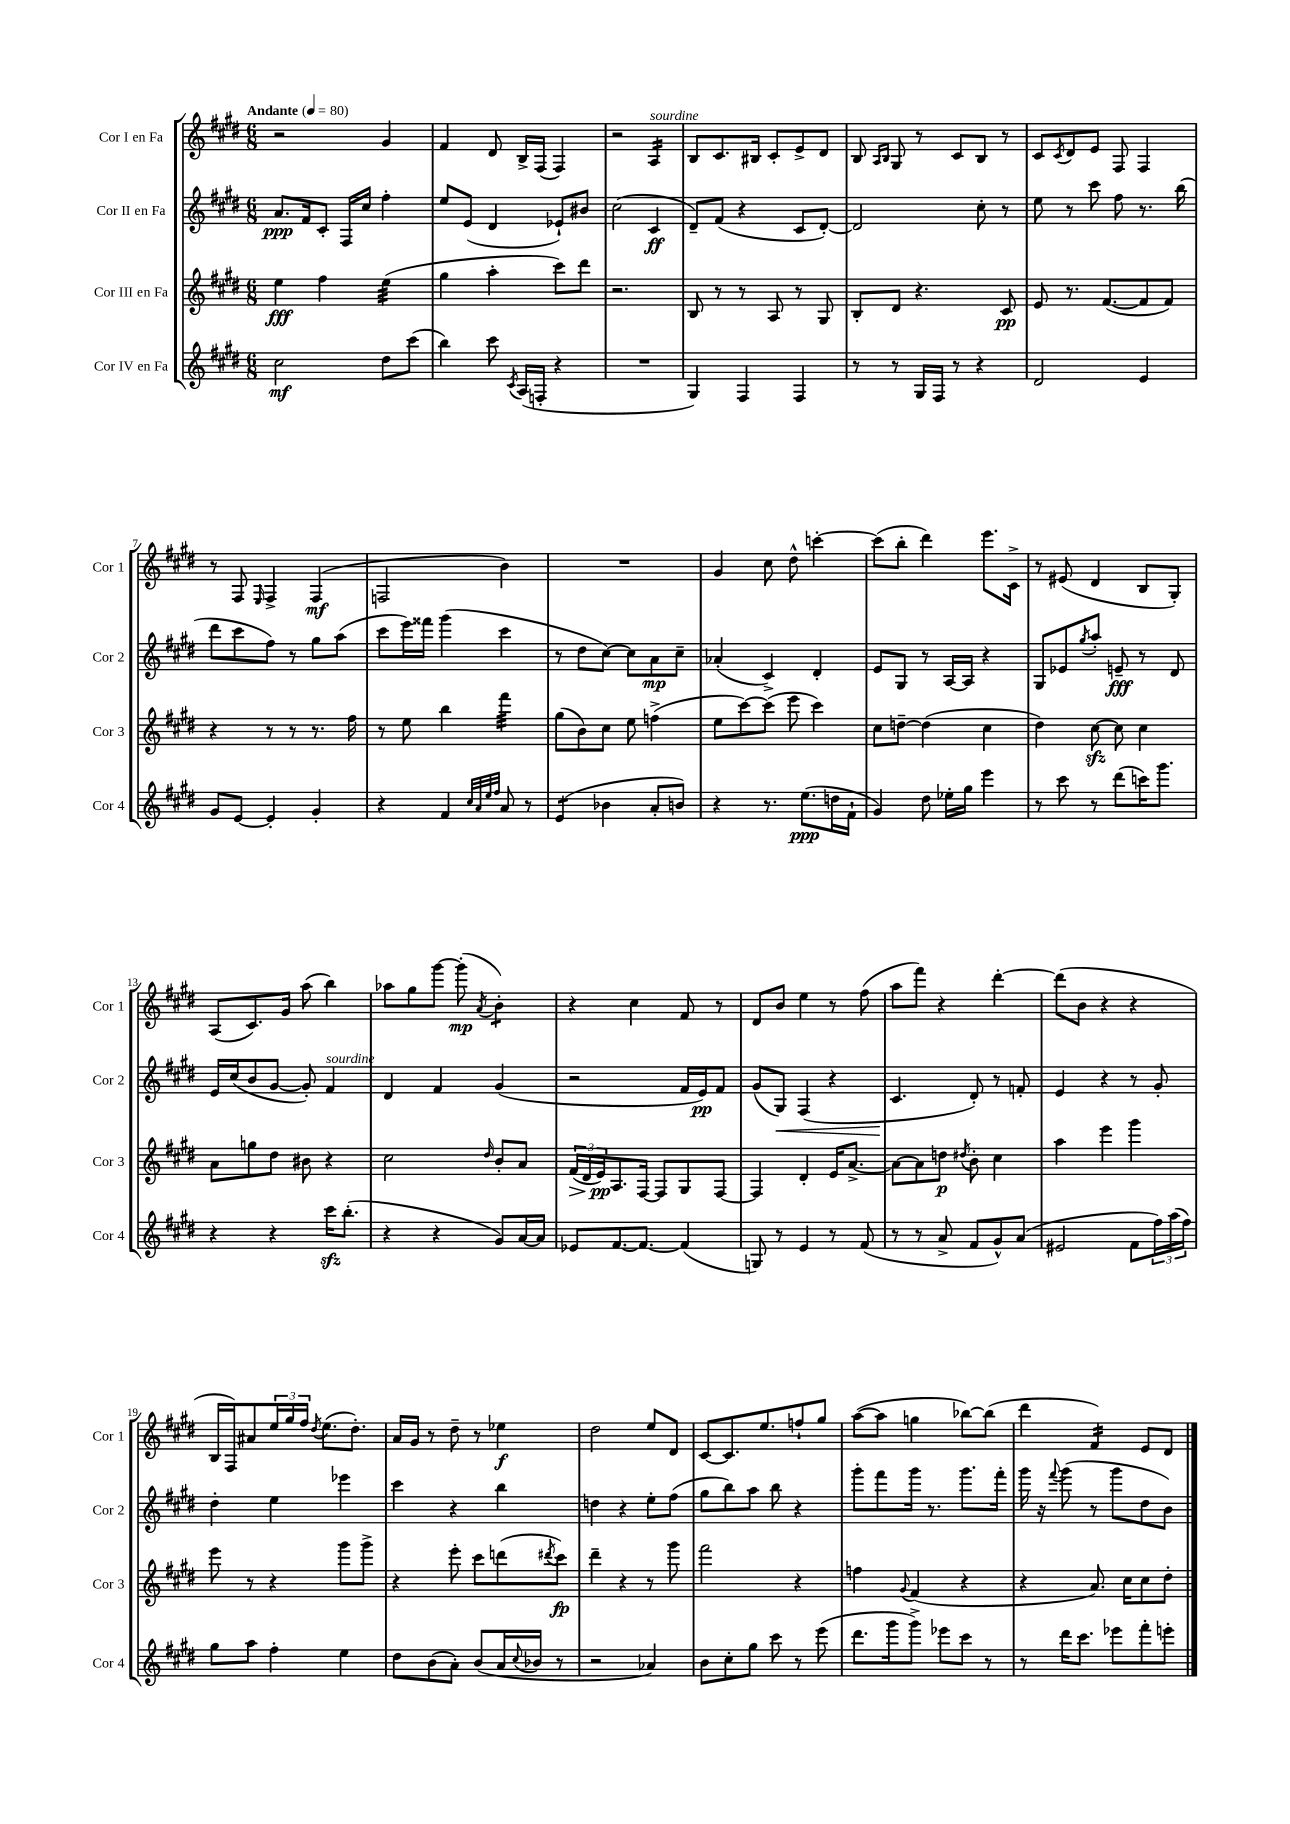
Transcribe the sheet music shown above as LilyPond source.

<<
\new StaffGroup <<
\new Staff = "s0" \with { instrumentName = "Cor I en Fa" shortInstrumentName = "Cor 1" } {
    \clef treble \key e \major \numericTimeSignature \time 6/8 \tempo "Andante" 4 = 80
    r2 gis'4 |
    fis'4 dis'8 b16-> fis16( fis4) |
    r2 a4:16^\markup { \italic "sourdine" } |
    b8 cis'8. bis16 cis'8-. e'8-> dis'8 |
    b8 \grace { a16 b16 } gis8 r8 cis'8 b8 r8 |
    cis'8 \acciaccatura { cis'8 } dis'8 e'8 fis8 fis4 |
    r8 fis8 \grace { e16 } fis4-> fis4\mf( |
    f2 b'4) |
    R2. |
    gis'4 cis''8 dis''8-^ c'''4~-. |
    c'''8( b''8-. dis'''4) e'''8. cis'16-> |
    r8 eis'8( dis'4 b8 gis8-.) |
    a8( cis'8.) gis'16 a''8( b''4) |
    aes''8 gis''8 gis'''8~ gis'''8-.\mp( \acciaccatura { a'8 } b'4:8-.) |
    r4 cis''4 fis'8 r8 |
    dis'8 b'8 e''4 r8 fis''8( |
    a''8 fis'''8) r4 dis'''4~-. |
    dis'''8( b'8 r4 r4 |
    b16 fis16) ais'8 \tuplet 3/2 { e''16 gis''16 fis''16 } \acciaccatura { dis''8 } e''8.( dis''8.-.) |
    a'16 gis'16 r8 dis''8-- r8 ees''4\f |
    dis''2 e''8 dis'8 |
    cis'8~ cis'8. e''8. f''8-! gis''8 |
    a''8~( a''8 g''4 bes''8~) bes''8( |
    dis'''4 fis'4:16) e'8 dis'8 \bar "|." |
}
\new Staff = "s1" \with { instrumentName = "Cor II en Fa" shortInstrumentName = "Cor 2" } {
    \clef treble \key e \major \numericTimeSignature \time 6/8
    a'8.\ppp fis'16 cis'8-. fis16 cis''16 fis''4-. |
    e''8 e'8( dis'4 ees'8-!) bis'8 |
    cis''2( cis'4\ff |
    dis'8--) fis'8( r4 cis'8 dis'8~-.) |
    dis'2 cis''8-. r8 |
    e''8 r8 cis'''8 fis''8 r8. b''16( |
    dis'''8 cis'''8 fis''8) r8 gis''8 a''8( |
    cis'''8 e'''16) fisis'''16 gis'''4( cis'''4 |
    r8 dis''8 cis''8~) cis''8 a'8\mp cis''8-- |
    aes'4-.( cis'4->) dis'4-. |
    e'8 gis8 r8 a16~ a16 r4 |
    gis8 ees'8 \acciaccatura { gis''8 } a''8-. e'8--\fff r8 dis'8 |
    e'16 cis''16( b'8 gis'8~ gis'8-.) fis'4^\markup { \italic "sourdine" } |
    dis'4 fis'4 gis'4( |
    r2 fis'16 e'16\pp) fis'8 |
    gis'8( gis8\<) fis4( r4 |
    cis'4.\! dis'8-.) r8 f'8-. |
    e'4 r4 r8 gis'8-. |
    dis''4-. e''4 ees'''4 |
    cis'''4 r4 b''4 |
    d''4 r4 e''8-. fis''8( |
    gis''8 b''8) a''8 b''8 r4 |
    gis'''8-. fis'''8 gis'''16 r8. gis'''8. fis'''16-. |
    gis'''16 r16 \appoggiatura { fis'''8 } gis'''8( r8 gis'''8 dis''8 b'8) \bar "|." |
}
\new Staff = "s2" \with { instrumentName = "Cor III en Fa" shortInstrumentName = "Cor 3" } {
    \clef treble \key e \major \numericTimeSignature \time 6/8
    e''4\fff fis''4 e''4:32( |
    gis''4 a''4-. cis'''8) dis'''8 |
    r2. |
    b8 r8 r8 a8 r8 gis8 |
    b8-. dis'8 r4. cis'8\pp |
    e'8 r8. fis'8.~( fis'8 fis'8) |
    r4 r8 r8 r8. fis''16 |
    r8 e''8 b''4 fis'''4:32 |
    gis''8( b'8) cis''8 e''8 f''4->( |
    e''8 cis'''8~) cis'''8( e'''8 cis'''4) |
    cis''8 d''8~-- d''4( cis''4 |
    dis''4) cis''8~\sfz cis''8 cis''4 |
    a'8 g''8 dis''8 bis'8 r4 |
    cis''2 \grace { dis''16 } b'8-. a'8 |
    \tuplet 3/2 { fis'16\>( dis'16 e'16\pp\!) } a8. fis16~ fis8 gis8 fis8~ |
    fis4 dis'4-. e'16 a'8.~-> |
    a'8~ a'8 d''8\p \acciaccatura { dis''8 } b'8-. cis''4 |
    a''4 e'''4 gis'''4 |
    e'''8 r8 r4 gis'''8 gis'''8-> |
    r4 e'''8-. cis'''8 d'''8( \acciaccatura { dis'''8 } cis'''8\fp) |
    dis'''4-- r4 r8 gis'''8 |
    fis'''2 r4 |
    f''4 \appoggiatura { gis'8 } fis'4( r4 |
    r4 a'8.) cis''16 cis''8 dis''8-. \bar "|." |
}
\new Staff = "s3" \with { instrumentName = "Cor IV en Fa" shortInstrumentName = "Cor 4" } {
    \clef treble \key e \major \numericTimeSignature \time 6/8
    cis''2\mf dis''8 cis'''8( |
    b''4) cis'''8 \acciaccatura { cis'8 } a16( f16-. r4 |
    R2. |
    gis4) fis4 fis4 |
    r8 r8 gis16 fis16 r8 r4 |
    dis'2 e'4 |
    gis'8 e'8~ e'4-. gis'4-. |
    r4 fis'4 \grace { cis''32 a'32 e''32 fis''32 } a'8 r8 |
    e'4:8( bes'4 a'8-. b'8) |
    r4 r8. e''8.\ppp( d''16 fis'16-! |
    gis'4) dis''8 ees''16-. gis''16 e'''4 |
    r8 cis'''8 r8 dis'''8( c'''16) gis'''8. |
    r4 r4 cis'''16\sfz b''8.-.( |
    r4 r4 gis'8) a'16~ a'16 |
    ees'8 fis'8.~ fis'8.~ fis'4( |
    g8) r8 e'4 r8 fis'8( |
    r8 r8 a'8-> fis'8 gis'8-^) a'8( |
    eis'2 fis'8 \tuplet 3/2 { fis''16) a''16( fis''16) } |
    gis''8 a''8 fis''4-. e''4 |
    dis''8 b'8( a'8-.) b'8( a'16 \appoggiatura { cis''8 } bes'16 r8 |
    r2 aes'4) |
    b'8 cis''8-. gis''8 cis'''8 r8 e'''8( |
    dis'''8. gis'''16 gis'''8->) ees'''8 cis'''8 r8 |
    r8 dis'''16 cis'''8. ees'''8 fis'''8-. e'''8-. \bar "|." |
}
>>
>>
